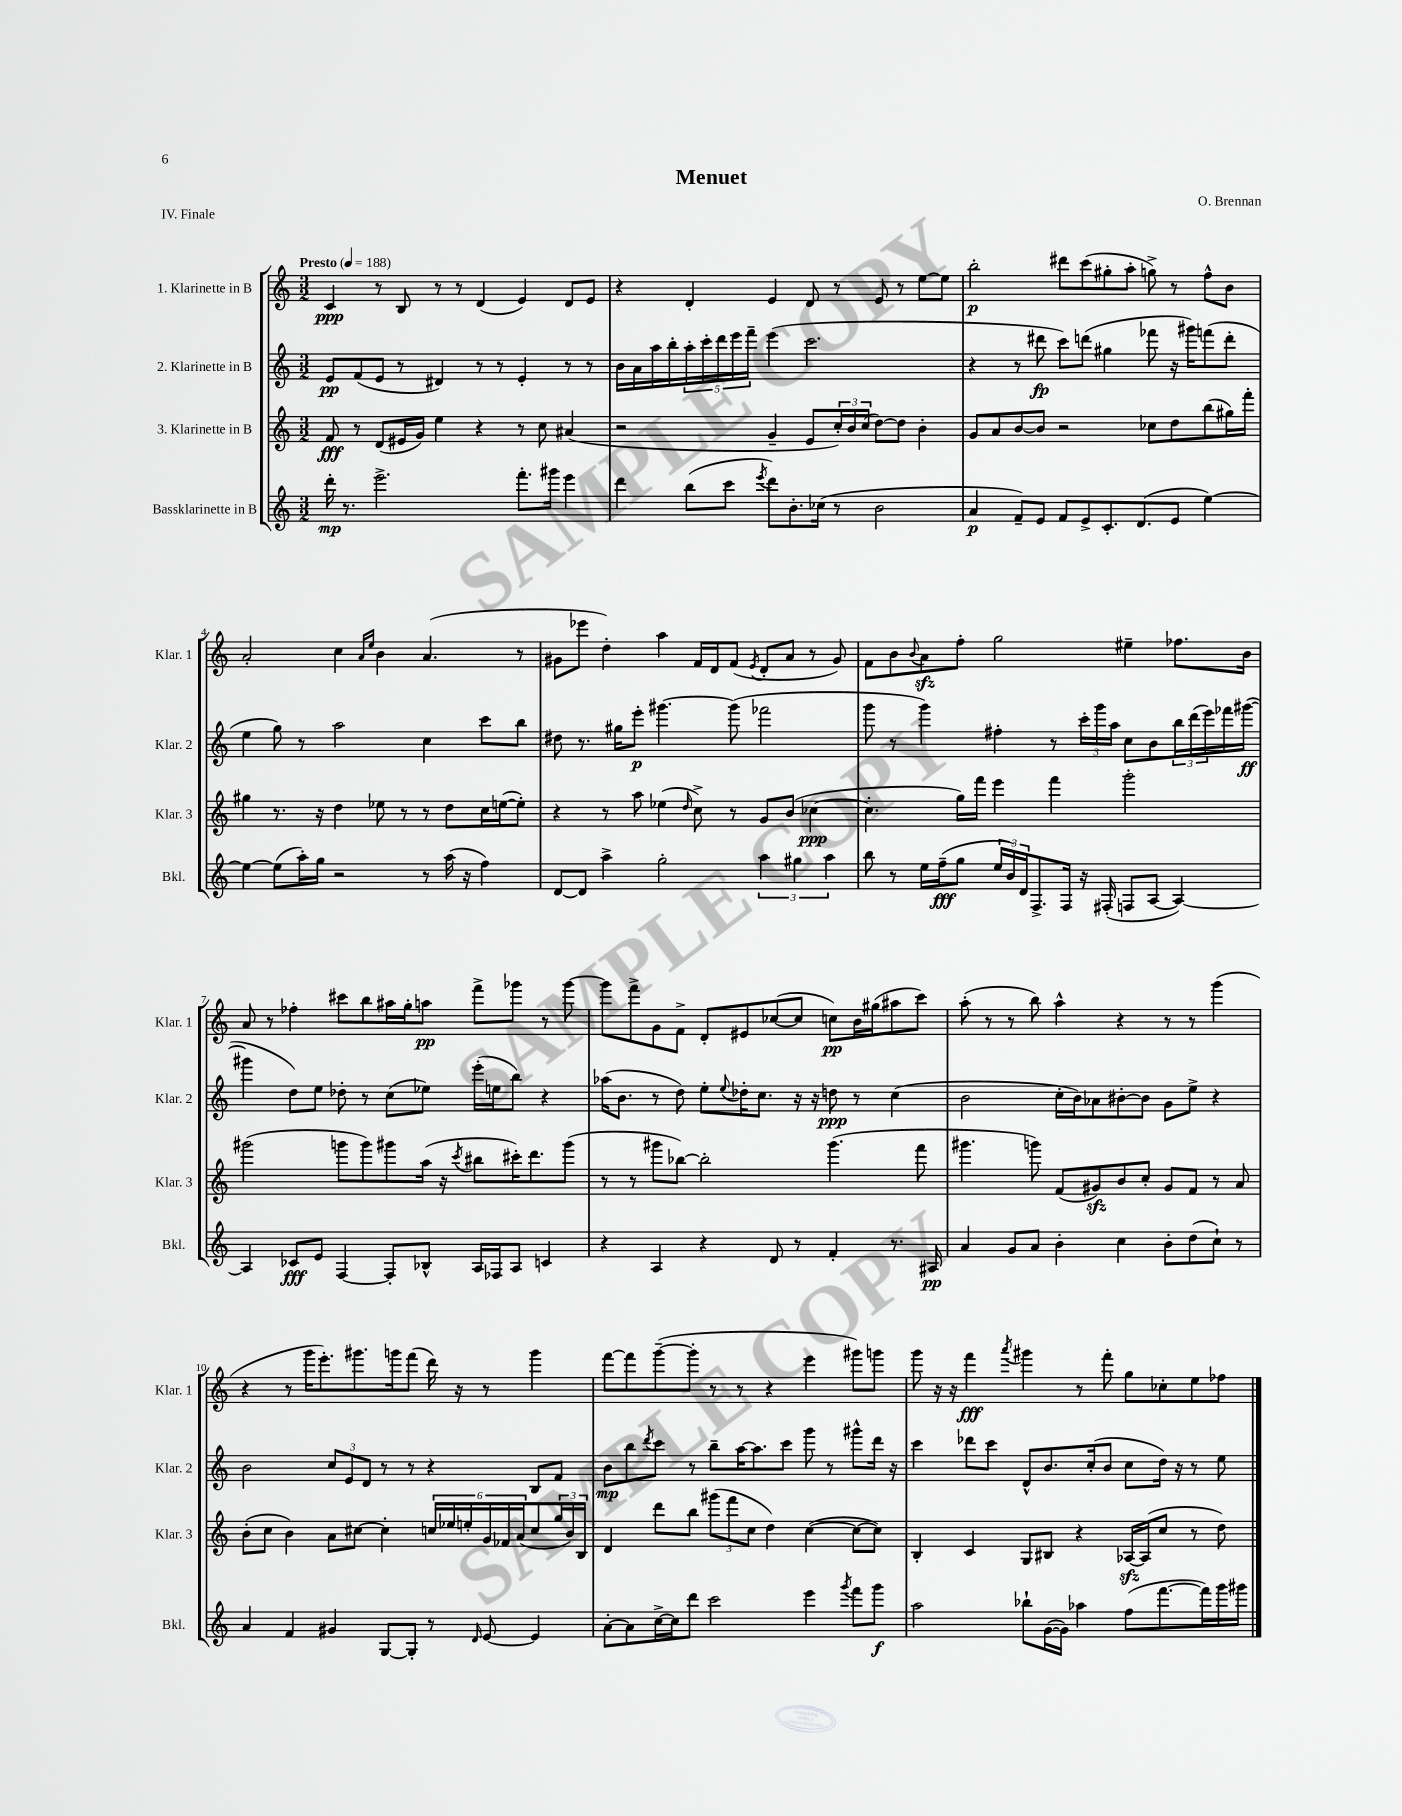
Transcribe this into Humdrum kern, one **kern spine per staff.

**kern	**dynam	**kern	**dynam	**kern	**dynam	**kern	**dynam
*part4	*part4	*part3	*part3	*part2	*part2	*part1	*part1
*staff4	*staff4	*staff3	*staff3	*staff2	*staff2	*staff1	*staff1
*I"Bassklarinette in B	*	*I"3. Klarinette in B	*	*I"2. Klarinette in B	*	*I"1. Klarinette in B	*
*I'Bkl.	*	*I'Klar. 3	*	*I'Klar. 2	*	*I'Klar. 1	*
*clefG2	*	*clefG2	*	*clefG2	*	*clefG2	*
*k[]	*	*k[]	*	*k[]	*	*k[]	*
*M3/2	*	*M3/2	*	*M3/2	*	*M3/2	*
*MM188	*	*MM188	*	*MM188	*	*MM188	*
=1	=1	=1	=1	=1	=1	=1	=1
!	!	!	!	!	!	!LO:TX:a:B:t=Presto	!
16ddd'\	mp	8f/	fff	8e/L	pp	4c/	ppp
8.r	.	.	.	.	.	.	.
.	.	8r	.	(8f/	.	.	.
2.eee^\	.	(8d/L	.	8e/J	.	8r	.
.	.	16e#X/L	.	8r	.	8B/	.
.	.	16g/JJ)	.	.	.	.	.
.	.	4ee\	.	4d#X/)	.	8r	.
.	.	.	.	.	.	8r	.
.	.	4r	.	8r	.	(4d/	.
.	.	.	.	8r	.	.	.
8.fff'\L	.	8r	.	4e'/	.	4e/)	.
.	.	8cc\	.	.	.	.	.
16ggg#X\Jk	.	.	.	.	.	.	.
4eee\	.	(4a#X/	.	8r	.	8d/L	.
.	.	.	.	8r	.	8e/J	.
=2	=2	=2	=2	=2	=2	=2	=2
4ddd\	.	2r	.	16b\LL	.	4r	.
.	.	.	.	16a\	.	.	.
.	.	.	.	16aa\	.	.	.
.	.	.	.	16bb'\	.	.	.
(8bb\L	.	.	.	20aa'\	.	4d'/	.
.	.	.	.	20ccc'\	.	.	.
.	.	.	.	20ddd\	.	.	.
8ccc\J	.	.	.	.	.	.	.
.	.	.	.	20eee\	.	.	.
.	.	.	.	20fff~\JJ	.	.	.
8qeee/	.	.	.	.	.	.	.
8ddd\L)	.	4g~/	.	(4eee\	.	4e/	.
8.b'\	.	.	.	.	.	.	.
.	.	8e/L	.	2.ccc\	.	8d/	.
(16cc-X\Jk	.	.	.	.	.	.	.
8r	.	24cc'/L)	.	.	.	8r	.
.	.	24b/	.	.	.	.	.
.	.	(24cc/JJ	.	.	.	.	.
2b\	.	[8dd\L)	.	.	.	8e/	.
.	.	8dd\J]	.	.	.	8r	.
.	.	4b'\	.	.	.	[8ee\L	.
.	.	.	.	.	.	8ee\J]	.
=3	=3	=3	=3	=3	=3	=3	=3
4a/	p	8g/L	.	4r	.	2bb'\	p
.	.	8a/	.	.	.	.	.
8f~/L)	.	[8b/	.	8r	.	.	.
8e/J	.	8b/J]	.	8ddd#X\	fp	.	.
8f/L	.	2r	.	8ccc\L)	.	8ddd#X\L	.
8e^/	.	.	.	(8dddn\J	.	(8ccc\	.
8.c'/	.	.	.	4gg#X\	.	8gg#X'\	.
.	.	.	.	.	.	8aa'\J	.
(8.d/	.	.	.	.	.	.	.
.	.	8cc-X\L	.	8fff-X\	.	8ggn^\)	.
8e/J	.	8dd\	.	16r	.	8r	.
.	.	.	.	16ggg#X\KL)	.	.	.
[4ee\)	.	(8bb\	.	(8fffn\	.	8ff^^\L	.
.	.	16gg#X\L)	.	8ddd'\J	.	8b\J	.
.	.	16fff'\JJ	.	.	.	.	.
!!LO:LB:g=z
=4	=4	=4	=4	=4	=4	=4	=4
4ee\_	.	4gg#X\	.	4ee\	.	2a'/	.
(8ee\L]	.	8.r	.	8gg\)	.	.	.
16aa'\L)	.	.	.	8r	.	.	.
16gg\JJ	.	16r	.	.	.	.	.
2r	.	4dd\	.	2aa\	.	4cc\	.
.	.	.	.	.	.	16qqa/LL	.
.	.	.	.	.	.	16qqee/JJ	.
.	.	8ee-X\	.	.	.	4b\	.
.	.	8r	.	.	.	.	.
8r	.	8r	.	4cc\	.	(4.a/	.
(16aa\	.	8dd\L	.	.	.	.	.
16r	.	.	.	.	.	.	.
4ff\)	.	16cc\L	.	8ccc\L	.	.	.
.	.	([16een\J	.	.	.	.	.
.	.	8ee'\J])	.	8bb\J	.	8r	.
=5	=5	=5	=5	=5	=5	=5	=5
[8d/L	.	4r	.	8dd#X\	.	8g#X\L	.
8d/J]	.	.	.	8.r	.	8eee-X\J	.
4aa^\	.	8r	.	.	.	4dd'\)	.
.	.	.	.	16gg#X\KL	.	.	.
.	.	8aa\	.	8eee'\J	p	.	.
2gg'\	.	(4ee-X\	.	[4.ggg#X\	.	4aa\	.
.	.	16qqdd/	.	.	.	.	.
.	.	8cc^\)	.	.	.	16f/LL	.
.	.	.	.	.	.	16d/J	.
.	.	8r	.	(8ggg#\]	.	(8f/J	.
.	.	.	.	.	.	8qe/	.
6aa\	.	8g/L	.	2fff-X\	.	8d'/L	.
.	.	(8b/J	.	.	.	8a/J	.
6gg#X\	.	.	.	.	.	.	.
.	.	[4cc-X\	ppp	.	.	8r	.
6aa\	.	.	.	.	.	.	.
.	.	.	.	.	.	8g#/)	.
=6	=6	=6	=6	=6	=6	=6	=6
8bb\	.	4.cc-'\]	.	8ggg\	.	8f\L	.
8r	.	.	.	8r	.	8b\	.
.	.	.	.	.	.	8qqb/	.
16ee\LL	.	.	.	4ggg\)	.	8azz\	.
(16ff~\J	fff	.	.	.	.	.	.
8gg\J	.	16gg\LL)	.	.	.	8ff'\J	.
.	.	16fff\JJ	.	.	.	.	.
24ee/LL	.	4eee\	.	4ff#X'\	.	2gg\	.
24b/)	.	.	.	.	.	.	.
24d/J	.	.	.	.	.	.	.
8.F^/	.	.	.	.	.	.	.
.	.	4fff\	.	8r	.	.	.
16F/Jk	.	.	.	.	.	.	.
16r	.	.	.	24ccc'\LL	.	.	.
.	.	.	.	24ggg\	.	.	.
(16F#X'/	.	.	.	.	.	.	.
.	.	.	.	24aa\JJ	.	.	.
8Fn/L	.	2ggg'\	.	8cc\L	.	4ee#X~\	.
[8A/J	.	.	.	8b\	.	.	.
4A/_)	.	.	.	24bb\L	.	8.ff-X\L	.
.	.	.	.	(24ddd\	.	.	.
.	.	.	.	24eee\)	.	.	.
.	.	.	.	16fff-X\	.	.	.
.	.	.	.	([16ggg#X\JJ	ff	16b\Jk	.
!!LO:LB:g=z
=7	=7	=7	=7	=7	=7	=7	=7
4A/]	.	(2ggg#X\	.	4ggg#X\]	.	8a/	.
.	.	.	.	.	.	8r	.
8c-X/L	fff	.	.	8dd\L)	.	4ff-X'\	.
8e/J	.	.	.	8ee\J	.	.	.
[4F/	.	8gggn\L	.	8dd-X'\	.	8ccc#X\L	.
.	.	8ggg\)	.	8r	.	8bb\	.
8F'/L]	.	8ggg#X\	.	(8cc\L	.	16aa#X\L	.
.	.	.	.	.	.	16gg'\J	.
8B-X^^/J	.	(16aa\Jk	.	8ee-X\J)	.	8aan\J	pp
.	.	16r	.	.	.	.	.
.	.	8qccc/	.	.	.	.	.
16A/LL	.	8bb#X\L	.	(16eee'\LL	.	8fff^\L	.
16F-X/J	.	.	.	16een\J	.	.	.
8A/J	.	16ccc#X'\K)	.	8bb\J)	.	8ggg-X\J	.
.	.	8.ddd\	.	.	.	.	.
4cn/	.	.	.	4r	.	8r	.
.	.	(8ggg#\J	.	.	.	[8ggg-\	.
=8	=8	=8	=8	=8	=8	=8	=8
4r	.	8r	.	(16aa-X\KL	.	8ggg-\L]	.
.	.	.	.	8.b\J	.	.	.
.	.	8r	.	.	.	8fff^\	.
4A/	.	8ggg#X\L	.	8r	.	8g\	.
.	.	[8bb-X\J)	.	8dd\)	.	8f^\J	.
4r	.	2bb-'\]	.	8ee'\L	.	8d'/L	.
.	.	.	.	8qqee/	.	.	.
.	.	.	.	16dd-X'\K	.	8e#X/	.
.	.	.	.	8.cc\J	.	.	.
8d/	.	.	.	.	.	([8cc-X/	.
8r	.	.	.	16r	.	8cc-/J]	.
.	.	.	.	16r	.	.	.
4f'/	.	(4.ggg#\	.	8ddn\	ppp	8ccn\L)	pp
.	.	.	.	8r	.	16b\L	.
.	.	.	.	.	.	(16gg#X\J	.
8.r	.	.	.	(4cc\	.	8aa#X\	.
.	.	8fff\	.	.	.	8ccc\J)	.
16A#X/	pp	.	.	.	.	.	.
=9	=9	=9	=9	=9	=9	=9	=9
4a/	.	4.ggg#X\	.	2b\	.	(8aa'\	.
.	.	.	.	.	.	8r	.
8g/L	.	.	.	.	.	8r	.
8a/J	.	8gggn\)	.	.	.	8bb\)	.
4b'\	.	(8f/L	.	16cc'\LL	.	4aa^^\	.
.	.	.	.	16b\J)	.	.	.
.	.	8g#Xzz/)	.	8a-X\	.	.	.
4cc\	.	8b/	.	[8b#X'\	.	4r	.
.	.	8cc'/J	.	8b#\J]	.	.	.
8b'\L	.	8g#/L	.	8g\L	.	8r	.
(8dd\	.	8f/J	.	8ee^\J	.	8r	.
8cc`\J)	.	8r	.	4r	.	(4ggg\	.
8r	.	8a/	.	.	.	.	.
!!LO:LB:g=z
=10	=10	=10	=10	=10	=10	=10	=10
4a/	.	(8b'\L	.	2b\	.	4r	.
.	.	8cc\J	.	.	.	.	.
4f/	.	4b\)	.	.	.	8r	.
.	.	.	.	.	.	16ggg\KL	.
.	.	.	.	.	.	8.eee'\)	.
4g#X/	.	8a\L	.	12cc/L	.	.	.
.	.	.	.	12e/	.	.	.
.	.	[8cc#X\J	.	.	.	8.ggg#X\	.
.	.	.	.	12d/J	.	.	.
[8G/L	.	4cc#'\]	.	8r	.	.	.
.	.	.	.	.	.	16gggn\k	.
8G'/J]	.	.	.	8r	.	(8fff\J	.
8r	.	24ccn/LL	.	4r	.	16ddd\)	.
.	.	24ee-X/	.	.	.	.	.
.	.	.	.	.	.	16r	.
.	.	24een'/	.	.	.	.	.
16qqd/	.	.	.	.	.	.	.
[8e/	.	24g/	.	.	.	8r	.
.	.	24f-X/	.	.	.	.	.
.	.	(24a/J	.	.	.	.	.
4e/]	.	8cc/	.	8B/L	.	4ggg\	.
.	.	24gg/L	.	8f/J	.	.	.
.	.	24b/)	.	.	.	.	.
.	.	24B/JJ	.	.	.	.	.
=11	=11	=11	=11	=11	=11	=11	=11
[8a'\L	.	4d/	.	8b\L	mp	[8fff\L	.
8a\]	.	.	.	8bb\	.	8fff\]	.
.	.	.	.	8qddd/	.	.	.
[16cc^\L	.	8ddd\L	.	8ccc\J	.	([8ggg~\	.
16cc\J]	.	.	.	.	.	.	.
8ddd\J	.	8bb\J	.	8r	.	8ggg'\J]	.
2ccc\	.	(12ggg#X\L	.	8bb~\L	.	8r	.
.	.	12fff\	.	.	.	.	.
.	.	.	.	[16aa\K	.	8r	.
.	.	12cc\J	.	.	.	.	.
.	.	.	.	8.aa\]	.	.	.
.	.	4dd\)	.	.	.	4r	.
.	.	.	.	8ccc\J	.	.	.
4eee\	.	([4cc\	.	8ggg\	.	4eee\	.
.	.	.	.	8r	.	.	.
8qggg/	.	.	.	.	.	.	.
8fff\L	.	8cc\L_	.	8ggg#X^^\L	.	8ggg#X\L)	.
8ggg\J	f	8cc\J])	.	16ddd\Jk	.	8gggn\J	.
.	.	.	.	16r	.	.	.
=12	=12	=12	=12	=12	=12	=12	=12
2aa\	.	4B'/	.	4ccc\	.	8ggg\	.
.	.	.	.	.	.	16r	.
.	.	.	.	.	.	16r	.
.	.	4c/	.	8ddd-X\L	.	4fff\	fff
.	.	.	.	8ccc\J	.	.	.
.	.	.	.	.	.	8qaaa/	.
8bb-X`\L	.	8G/L	.	8d^^/L	.	4ggg#X\	.
([16g\L	.	8B#X/J	.	8.b/	.	.	.
16g\JJ])	.	.	.	.	.	.	.
4aa-X\	.	4r	.	.	.	8r	.
.	.	.	.	(16cc'/k	.	.	.
.	.	.	.	8b/J	.	8fff'\	.
(8ff\L	.	[16A-Xzz/LL	.	8cc\L	.	8gg\L	.
.	.	(16A-/J]	.	.	.	.	.
[8.fff\	.	8cc/J	.	16dd\Jk)	.	8cc-X'\	.
.	.	.	.	16r	.	.	.
.	.	8r	.	8r	.	8ee\	.
16fff\L])	.	.	.	.	.	.	.
16ggg\	.	8dd\)	.	8ee\	.	8ff-X\J	.
16ggg#X\JJ	.	.	.	.	.	.	.
==	==	==	==	==	==	==	==
*-	*-	*-	*-	*-	*-	*-	*-
